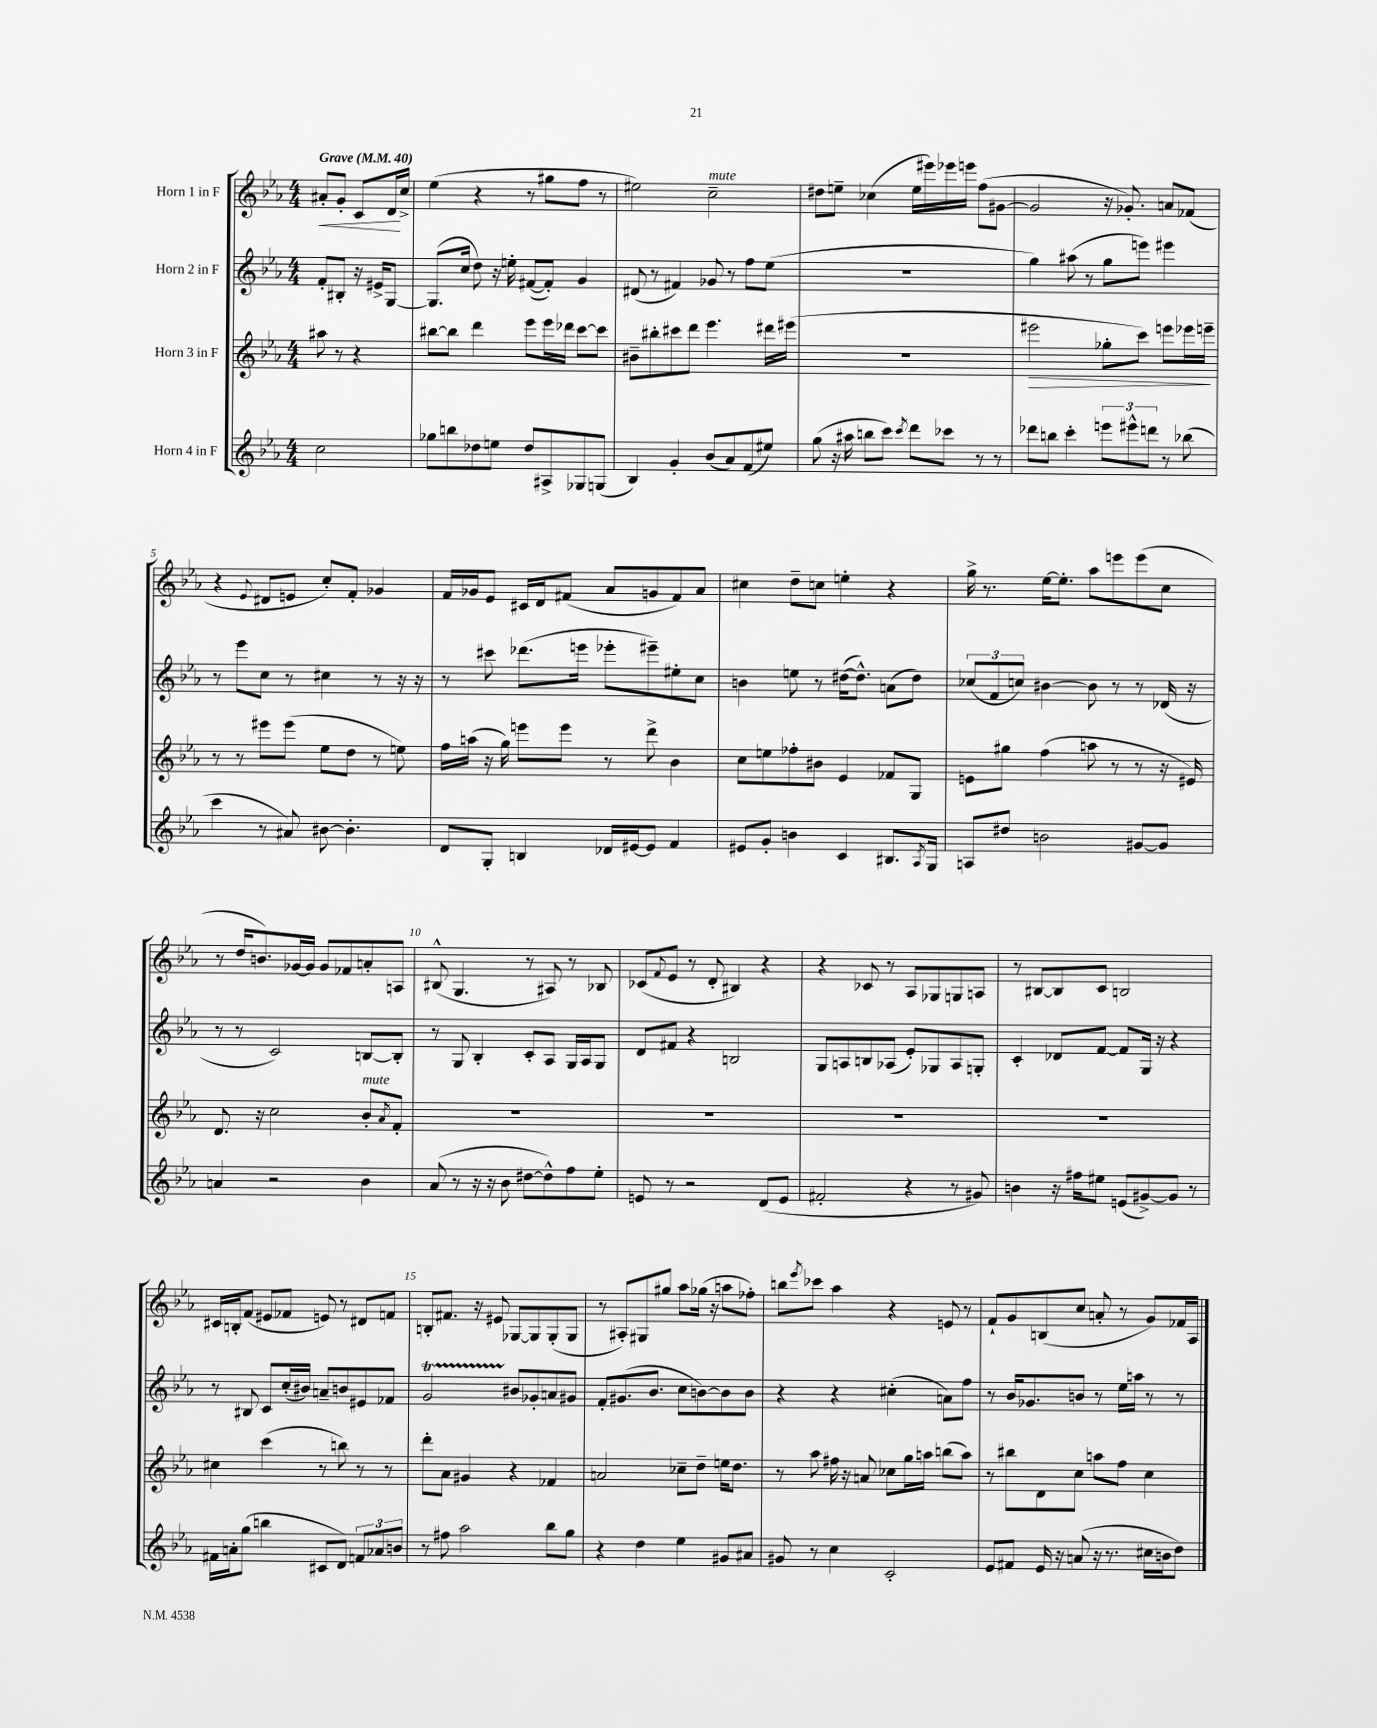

**kern	**kern	**kern	**kern
*staff4	*staff3	*staff2	*staff1
*clefG2	*clefG2	*clefG2	*clefG2
*k[b-e-a-]	*k[b-e-a-]	*k[b-e-a-]	*k[b-e-a-]
*M4/4	*M4/4	*M4/4	*M4/4
*MM40	*MM40	*MM40	*MM40
2cc	8aa#	8f'	8a#'
.	8r	8B#'	8g'
.	4r	16r	8c
.	.	16e#^	.
.	.	[8G	16d
.	.	.	16cc^
=	=	=	=
8gg-	[8bb#	(8.G]	(4ee-
8bb	8bb#]	.	.
.	.	16cc	.
8dd-	4ddd	8dd)	4r
8ee	.	16r	.
.	.	16ee'	.
8dd-	8eee-	([8f#	8r
8A#^	16eee-	8f#'])	8gg#
.	16ddd-	.	.
8G-	[8ccc	4g	8ff
(8G	8ccc]	.	8r
=	=	=	=
4B-)	8b#~	(8d#	2ee#)
.	8bb#'	8r	.
4g'	8ccc#	4f#)	.
.	8ddd	.	.
(8b-	4.eee-	8g-	2cc~
8a-)	.	8r	.
(8f	.	8ff	.
8ee#)	16ddd#	(8ee-	.
.	(16eee#	.	.
=	=	=	=
(8gg	1r	1r	8dd#
16r	.	.	8ee~
16aa#	.	.	.
8bb	.	.	(4cc-
8ccc)	.	.	.
8qccc	.	.	.
8ddd	.	.	16ee
.	.	.	16eee#)
8ccc-	.	.	16eee-
.	.	.	16eee
8r	.	.	(8ff
8r	.	.	[8g#
=	=	=	=
8ddd-	2eee#	4gg)	2g#]
8bb	.	.	.
4ccc'	.	(8aa#	.
.	.	8r	.
12eee	8gg-'	8gg	16r
.	.	.	8.g-')
12eee#^^	.	.	.
.	8ccc)	8eee)	.
12ddd	.	.	.
8r	8eee	4eee#	8a
(8bb-	16eee-	.	(8f-
.	16eee~	.	.
=	=	=	=
4ccc	8r	8r	4r
.	8r	8eee-	.
.	.	.	8qqe-
8r	8eee#	8cc	8d#
8a#)	(8eee#	8r	8e
[8b#	8ee-	4cc#	8cc')
4.b#']	8dd	.	8f'
.	8r	8r	4g-
.	8ee)	16r	.
.	.	16r	.
=	=	=	=
8d	16ff	8r	16f
.	(16aa	.	16g-
8G'	16r	8ccc#	8e-
.	16gg)	.	.
4B	8eee	(8.ddd-	16c#
.	.	.	16d
.	8eee	.	(8f#
.	.	16eee	.
16d-	8r	8eee-'	8a-
[16e#	.	.	.
8e#]	8ddd^	8eee#~)	8g
4f	4b-	8ee#'	8f#)
.	.	8cc	8a-
=	=	=	=
8e#	8cc	4b	4cc#
8g'	8ee	.	.
4b	8ff-'	8ee	8dd~
.	8b#	8r	8cc
4c	4e-	([16dd#	4ee'
.	.	8.dd#^^])	.
8.B#	8f-	(8a	4r
.	8G	8dd#)	.
8qA-	.	.	.
16G	.	.	.
=	=	=	=
8A	8e	(12cc-	16gg^
.	.	.	8.r
.	.	12f	.
8dd#	8gg#	.	.
.	.	12cc)	.
2b	(4ff	[4b#	[16ee-
.	.	.	8.ee-']
.	8aa	8b#]	8aa-
.	8r	8r	8eee
[8g#	8r	8r	(8eee
8g#]	16r	(16d-	8cc
.	16e#)	16r	.
=	=	=	=
4a	8.d	8r	8r
.	.	8r	16dd
.	16r	.	8.b)
2r	2cc	2c)	.
.	.	.	[16g-
.	.	.	16g-]
.	.	.	8g-
.	.	.	8f-
4b-	8b-'	[8B	8a'
.	8qa-	.	.
.	8f'	8B']	8A
=	=	=	=
(8a-	1r	8r	(8B#^^
8r	.	8G	4.G
16r	.	4B-'	.
16r	.	.	.
8b-	.	.	.
[8dd#	.	8c'	8r
8dd#^^])	.	8A-	8A#)
8ff	.	16G	8r
.	.	16A-	.
8ee-'	.	8G	8B-
=	=	=	=
8e	1r	8d	(8c-
.	.	.	8qqf
8r	.	8f#	8e-
2r	.	4r	8r
.	.	.	8d'
.	.	2B	4B#)
(8d	.	.	4r
8e	.	.	.
=	=	=	=
2f#'	1r	8G	4r
.	.	8A	.
.	.	8B	8c-
.	.	(8A-	8r
4r	.	8e-')	8A-
.	.	8G-	8G-
8r	.	8A-	8G
8g#)	.	8G'	8A
=	=	=	=
4b	1r	4c'	8r
.	.	.	[8B#
16r	.	8d-	8B#]
16ff#	.	.	.
8ee#	.	[8f	8c
(8e	.	8f]	2B
[8g#^)	.	16G	.
.	.	16r	.
8g#]	.	4r	.
8r	.	.	.
=	=	=	=
16f#	4cc#	8r	16c#
16a'	.	.	16B'
(8gg	.	8B#	(8f
4bb	(4ccc	8c	8e#
.	.	(16cc'	8f-
.	.	16b#)	.
8c#	8r	8a~	8e)
8d)	8bb)	8b	8r
12f	8r	8e#	8d#
12a-	.	.	.
.	8r	8f-	8f
12b	.	.	.
=	=	=	=
8r	8ddd'	2g	8B'
8ff#	8a-	.	8.f#
2aa-	4g#	.	.
.	.	.	16r
.	.	.	8e#
.	4r	8b#	[8G-
.	.	8g-'	8G-]
8bb-	4f-	8a	(8G-'
8gg	.	8g#	8G-
=	=	=	=
4r	2a	8f'	8r
.	.	(8.g#	8A#')
4dd	.	.	8G#
.	.	8.b-	.
.	.	.	8gg#
4ee-	8cc-~	8cc	8aa-
.	8dd~	[8b)	(16gg-
.	.	.	16r
8g#	16ee	8b]	8aa
.	8.dd	.	.
8a#	.	8b	8ff-')
=	=	=	=
8g#	8r	4r	8bb
.	.	.	8qeee-
8r	8aa-	.	8ccc-
4cc	16ff#	4r	4aa-
.	16r	.	.
.	8a	.	.
2c'	8cc-	(4cc#'	4r
.	16gg	.	.
.	16aa	.	.
.	(8bb	8a)	8e
.	8aa)	8ff	8r
=	=	=	=
8e-	8r	8r	8f`
8f#	8bb#	16b-	8g
.	.	8.g-	.
16e-	8d	.	(8B
16r	.	.	.
(8a	8cc	8b	8cc
16r	8aa	8r	8a'
8.r	.	.	.
.	8ff	16ee-	8r
.	.	16aa	.
16cc#	4cc	8r	8g)
16b	.	.	.
8dd)	.	8r	16f-
.	.	.	16A-
==	==	==	==
*-	*-	*-	*-
